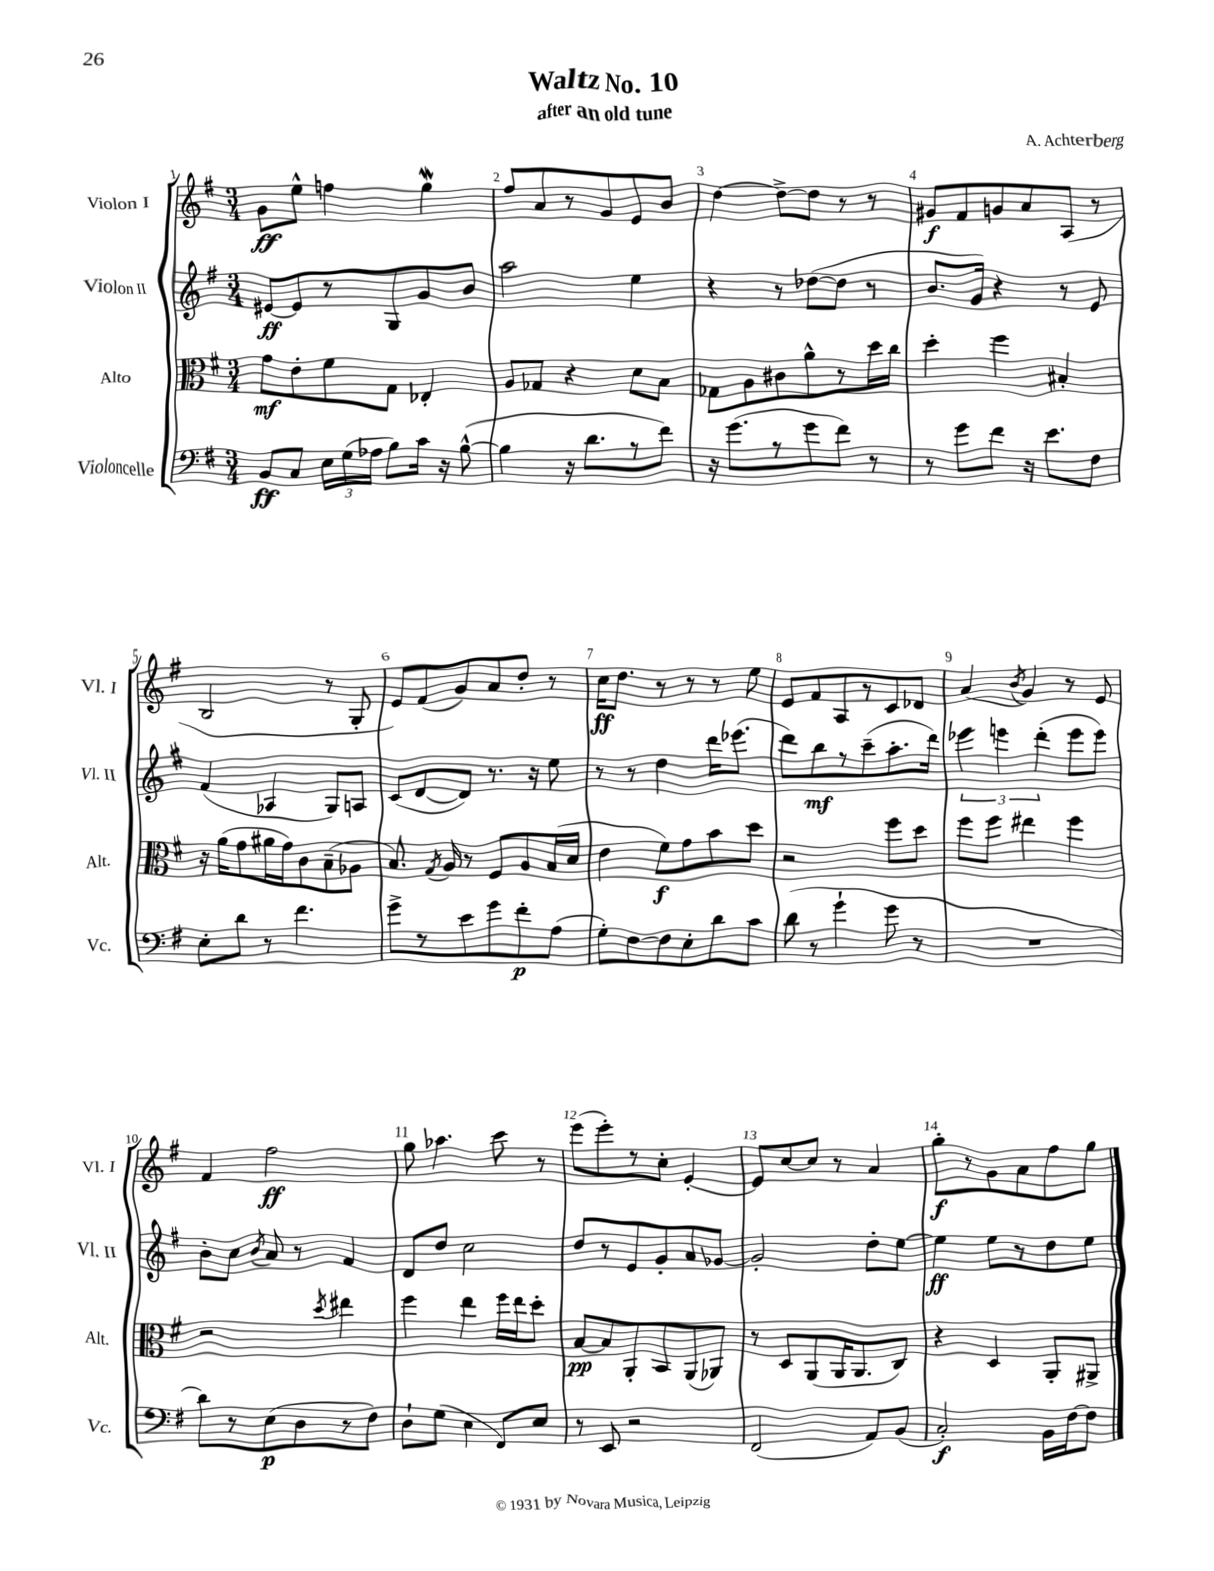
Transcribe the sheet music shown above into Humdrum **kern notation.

**kern	**dynam	**kern	**dynam	**kern	**dynam	**kern	**dynam
*part4	*part4	*part3	*part3	*part2	*part2	*part1	*part1
*staff4	*staff4	*staff3	*staff3	*staff2	*staff2	*staff1	*staff1
*I"Violoncelle	*	*I"Alto	*	*I"Violon II	*	*I"Violon I	*
*I'Vc.	*	*I'Alt.	*	*I'Vl. II	*	*I'Vl. I	*
*clefF4	*	*clefC3	*	*clefG2	*	*clefG2	*
*k[f#]	*	*k[f#]	*	*k[f#]	*	*k[f#]	*
*M3/4	*	*M3/4	*	*M3/4	*	*M3/4	*
=1	=1	=1	=1	=1	=1	=1	=1
8BB/L	ff	8g\L	mf	[8e#X/L	ff	8g\L	ff
8C/J	.	8e'\	.	8e#/]	.	8ee^^\J	.
24E\LL	.	8f#\	.	8r	.	4ffn\	.
(24G\	.	.	.	.	.	.	.
24A-X\JJ	.	.	.	.	.	.	.
8B\L)	.	8G\J	.	8G/	.	.	.
16c\Jk	.	4E-X'/	.	8g/	.	4ggw\	.
16r	.	.	.	.	.	.	.
([8B^^\	.	.	.	8b/J	.	.	.
=2	=2	=2	=2	=2	=2	=2	=2
4B\]	.	8A/L	.	2aa\	.	8ff#/L	.
.	.	8G-X/J	.	.	.	8a/	.
16r	.	4r	.	.	.	8r	.
8.d\L	.	.	.	.	.	.	.
.	.	.	.	.	.	8g/	.
8r	.	8d\L	.	4ee\	.	8e/	.
8f#\J)	.	8B\J	.	.	.	8b/J	.
=3	=3	=3	=3	=3	=3	=3	=3
16r	.	8G-X\L	.	4r	.	[4dd\	.
(8.g\L	.	.	.	.	.	.	.
.	.	8A\	.	.	.	.	.
8r	.	8c#X\	.	8r	.	8dd^\L_	.
8g\	.	8a^^\	.	([8dd-X\L	.	8dd\J]	.
8f#\J)	.	8r	.	8dd-\J]	.	8r	.
8r	.	16dd\L	.	8r	.	8r	.
.	.	16cc\JJ	.	.	.	.	.
=4	=4	=4	=4	=4	=4	=4	=4
8r	.	4dd'\	.	8.b/L	.	8g#X/L	f
8g\L	.	.	.	.	.	8f#/	.
.	.	.	.	16g/Jk)	.	.	.
8f#\J	.	4ff#\	.	4r	.	8gn/	.
16r	.	.	.	.	.	8a/	.
8.e\L	.	.	.	.	.	.	.
.	.	4B#X'/	.	8r	.	(8A/J	.
8F#\J	.	.	.	8e/	.	8r	.
!!LO:LB:g=z
=5	=5	=5	=5	=5	=5	=5	=5
8E'\L	.	16r	.	(4f#/	.	2B/	.
.	.	(16a\KL	.	.	.	.	.
8d\J	.	8g\	.	.	.	.	.
8r	.	16a#X\L	.	4A-X/	.	.	.
.	.	16g\J)	.	.	.	.	.
4.f#\	.	8c\	.	.	.	.	.
.	.	(8B~\	.	8G/L)	.	8r	.
.	.	8A-X\J	.	8An/J	.	8G'/	.
=6	=6	=6	=6	=6	=6	=6	=6
8g^\L	.	8.B/)	.	(8c/L	.	8e/L)	.
8r	.	.	.	[8d/	.	(8f#/	.
.	.	8qG/	.	.	.	.	.
.	.	16A/	.	.	.	.	.
8e\	.	8r	.	8d/J])	.	8g/)	.
8g\	.	8F#/L	.	8.r	.	8a/	.
8f#'\	p	8A/	.	.	.	8dd'/J	.
.	.	.	.	16r	.	.	.
(8A\J	.	(16B/L	.	8ee\	.	8r	.
.	.	16d/JJ	.	.	.	.	.
=7	=7	=7	=7	=7	=7	=7	=7
8G'\L)	.	4e\	.	8r	.	16cc\KL	ff
.	.	.	.	.	.	8.dd\J	.
[8F#\	.	.	.	8r	.	.	.
8F#\]	.	8f#\L)	f	4dd\	.	8r	.
8E'\	.	8g\	.	.	.	8r	.
8d\	.	8b\	.	16ddd\KL	.	8r	.
.	.	.	.	(8.eee-X\J	.	.	.
8c\J	.	8dd\J	.	.	.	8ee\	.
=8	=8	=8	=8	=8	=8	=8	=8
(8d\	.	2r	.	8ddd\L)	.	8e/L	.
8r	.	.	.	8bb\	mf	8f#/	.
4g`\	.	.	.	8r	.	8A/	.
.	.	.	.	(8ccc~\	.	8r	.
8g\	.	8ff#\L	.	8.aa'\	.	8c/	.
8r	.	8dd\J	.	.	.	8d-X/J	.
.	.	.	.	16ddd\Jk)	.	.	.
=9	=9	=9	=9	=9	=9	=9	=9
2.r	.	8ff#\L	.	6eee-X\	.	(4a/	.
.	.	8ff#\J	.	.	.	.	.
.	.	.	.	6eeen\	.	.	.
.	.	.	.	.	.	8qb/	.
.	.	4ee#X\	.	.	.	4g/)	.
.	.	.	.	(6ddd'\	.	.	.
.	.	4ff#\	.	8eee\L	.	8r	.
.	.	.	.	8eee\J)	.	8e/	.
!!LO:LB:g=z
=10	=10	=10	=10	=10	=10	=10	=10
8d\L)	.	2r	.	8b'\L	.	4f#/	.
8r	.	.	.	8cc\J	.	.	.
.	.	.	.	8qb/	.	.	.
(8E\	p	.	.	8a/	.	2ff#\	ff
8D\	.	.	.	8r	.	.	.
.	.	8qdd/	.	.	.	.	.
8r	.	4ee#X\	.	4f#/	.	.	.
8F#\J)	.	.	.	.	.	.	.
=11	=11	=11	=11	=11	=11	=11	=11
8D`\L	.	4ff#\	.	8d/L	.	8gg\	.
(8G\J	.	.	.	8dd/J	.	4.aa-X\	.
4E\	.	4ee\	.	2cc\	.	.	.
8FF#/L)	.	16ff#\LL	.	.	.	8ccc\	.
.	.	16ee\J	.	.	.	.	.
8E/J	.	8dd'\J	.	.	.	8r	.
=12	=12	=12	=12	=12	=12	=12	=12
8r	.	[8B/L	pp	8dd/L	.	(8eee\L	.
8EE/	.	8B/]	.	8r	.	8eee'\)	.
2r	.	8AA'/	.	8e/	.	8r	.
.	.	8BB/	.	8g'/	.	8cc'\J	.
.	.	(8AA/	.	8a/	.	[4e'/	.
.	.	8AA-X/J)	.	[8g-X/J	.	.	.
=13	=13	=13	=13	=13	=13	=13	=13
(2FF#/	.	8r	.	2g-'/]	.	8e/L]	.
.	.	8D/L	.	.	.	[8cc/	.
.	.	(8AA/	.	.	.	8cc/J]	.
.	.	16AA/K	.	.	.	8r	.
.	.	8.AA/	.	.	.	.	.
8AA/L)	.	.	.	8dd'\L	.	4a/	.
(8BB/J	.	8C/J)	.	[8ee\J	.	.	.
=14	=14	=14	=14	=14	=14	=14	=14
2C'/)	f	4r	.	4ee\]	ff	8gg'\L	f
.	.	.	.	.	.	8r	.
.	.	4D/	.	8ee\L	.	8g\	.
.	.	.	.	8r	.	8a\	.
16BB\LL	.	8AA'/L	.	8dd\	.	8ff#\	.
[16F#\J	.	.	.	.	.	.	.
8F#\J]	.	8AA#X^/J	.	8ee\J	.	8gg\J	.
==	==	==	==	==	==	==	==
*-	*-	*-	*-	*-	*-	*-	*-
